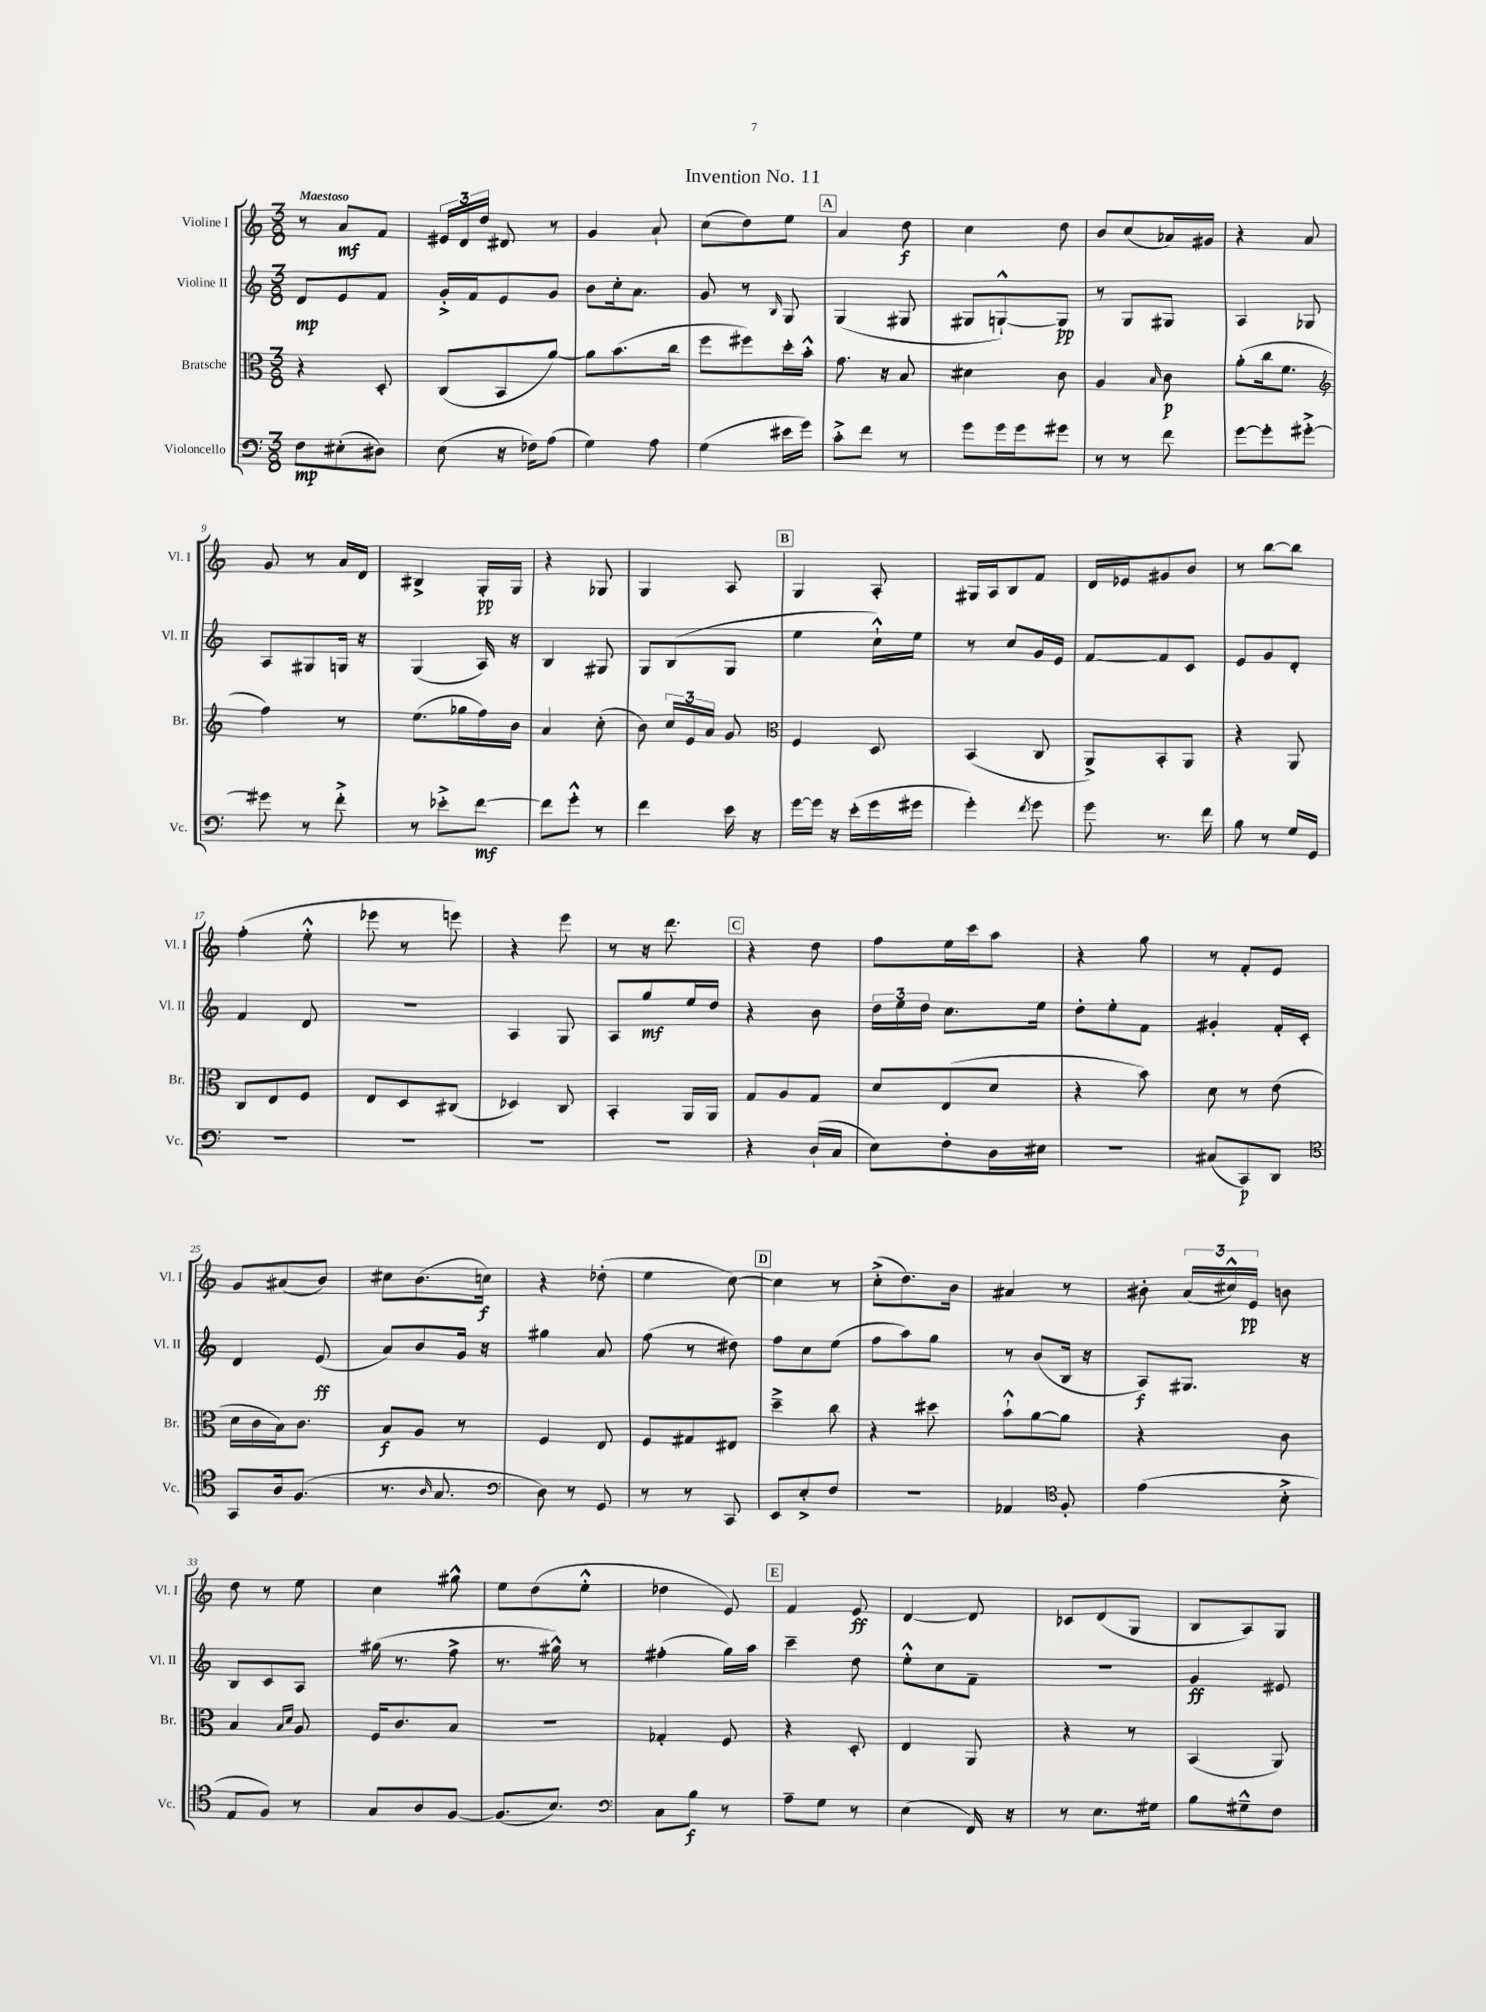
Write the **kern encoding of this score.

**kern	**kern	**kern	**kern
*staff4	*staff3	*staff2	*staff1
*clefF4	*clefC3	*clefG2	*clefG2
*k[]	*k[]	*k[]	*k[]
*M3/8	*M3/8	*M3/8	*M3/8
8F	4r	8d	8r
(8E#'	.	8e	8a
8D#)	8D'	8f	8f
=	=	=	=
(8E	(8C	16g'^	24e#
.	.	.	24d
.	.	16f	.
.	.	.	24dd
16r	8BB	8e	8d#
16F-)	.	.	.
(8A	[8a)	8g	8r
=	=	=	=
4G)	8a]	8b	4g
.	(8.b	16cc'	.
.	.	8.a	.
8A	.	.	8a`
.	16cc	.	.
=	=	=	=
(4G	8ff	8g	(8cc
.	8ff#)	8r	8dd)
.	.	16qqB	.
16e#	16dd'	8G	8ee
16g)	16b'^^	.	.
=	=	=	=
8c'^	8.g	(4G	4a
8f	.	.	.
.	16r	.	.
8r	8B	8G#	8dd
=	=	=	=
8g	4d#	8G#	4cc
16g	.	[8G`^^)	.
16g	.	.	.
8g#	8c	8G]	8dd
=	=	=	=
8r	4A	8r	8b
8r	.	8G	(8cc
.	16qqB	.	.
8f	8c	8G#	16a-)
.	.	.	16g#
=	=	=	=
[8g	(8a'	4A	4r
8g']	16cc	.	.
.	8.f	.	.
[8g#'^	.	8G-	8a
=	=	=	=
*	*clefG2	*	*
8g#]	4ff)	8A	8g
8r	.	8G#	8r
8f'^	8r	16G	16a
.	.	16r	16d
=	=	=	=
8r	(8.ee	(4G	4B#^
8e-'^	.	.	.
.	16gg-	.	.
[8f	16ff)	16A)	16G'
.	16b	16r	16G
=	=	=	=
8f]	4a	4B	4r
8g'^^	.	.	.
8r	(8cc'	8G#	8G-
=	=	=	=
4f	8b)	8G	4G
.	24cc	(8B	.
.	24e	.	.
.	24a	.	.
16e	8g	8G	8A
16r	.	.	.
=	=	=	=
*	*clefC3	*	*
[16g	4F	4ee	4G
16g]	.	.	.
16r	.	.	.
(16e'	.	.	.
16g	8D	16cc`^^)	8A'
16g#	.	16ee	.
=	=	=	=
4g')	(4BB	8r	16G#
.	.	.	16A
.	.	8cc	8B
8qf	.	.	.
8g	8C	16g	8f
.	.	16e	.
=	=	=	=
8g	8AA^)	[8f	16d
.	.	.	16e-
8.r	8BB'	8f]	8g#
.	8AA	8c	8b
16f	.	.	.
=	=	=	=
8B	4r	8e	8r
8r	.	8g	[8bb
16G	8AA	8d'	8bb]
16GG	.	.	.
=	=	=	=
4.r	8C	4f	(4ff'
.	8E	.	.
.	8F	8d	8ee'^^
=	=	=	=
4.r	8E	4.r	8eee-
.	8D	.	8r
.	(8C#	.	8eee)
=	=	=	=
4.r	4D-)	4A	4r
.	8C	8G	8eee
=	=	=	=
4.r	4BB'	8A	8r
.	.	8gg	16r
.	.	.	8.ddd
.	16AA	16ee	.
.	16AA	16dd	.
=	=	=	=
4r	8G	4r	4r
.	8A	.	.
(16D`	8G	8b	8dd
16C	.	.	.
=	=	=	=
8E)	8d	24dd	8ff
.	.	24ee	.
.	.	24dd	.
8F'	(8E	8.cc	16ee
.	.	.	16ccc
16D	8d	.	8aa
16E#	.	16ee	.
=	=	=	=
4.r	4r	8dd'	4r
.	.	8ee'	.
.	8b)	8f	8gg
=	=	=	=
(8C#	8d	4g#'	8r
8CC)	8r	.	8f'
8DD	(8e	16f'	8e
.	.	16c'	.
=	=	=	=
*clefC4	*	*	*
8GG	16d	4d	8g
.	16c	.	.
16A	16B)	.	(8a#
(8.F	8.c	.	.
.	.	(8e	8b)
=	=	=	=
8.r	8B	8a)	8cc#
.	8A	8b	(8.b
16qqA	.	.	.
8.G	.	.	.
.	8r	16g	.
.	.	16r	16cc)
=	=	=	=
*clefF4	*	*	*
8D)	4F	4gg#	4r
8r	.	.	.
8GG	8E	8a	(8dd-'
=	=	=	=
8r	8F	(8ff	4ee
8r	8G#	8r	.
8CC	8E#	8dd#)	[8cc)
=	=	=	=
8EE	4dd~^	8ff	4cc]
8E'^	.	8cc	.
8F	8cc	(8ee	8r
=	=	=	=
4.r	4r	8ff	(8cc'^
.	.	8aa)	8.dd)
.	8dd#	8gg	.
.	.	.	16b
=	=	=	=
4AA-	8b`^^	8r	4a#
.	[8a	(8b	.
*clefC4	*	*	*
8F'	8a]	16B	8r
.	.	16r	.
=	=	=	=
(4e	4r	8A)	8b#'
.	.	8.G#	(24a
.	.	.	24cc#^^)
.	.	.	24e
8B'^	8c	.	8b
.	.	16r	.
=	=	=	=
8E	4B	8B	8dd
8F)	.	8c	8r
.	16qqB	.	.
.	16qqd	.	.
8r	8A	8A	8ee
=	=	=	=
8G	16F	(16gg#	4cc
.	8.c	8.r	.
8A	.	.	.
[8F	8B	8ff^	8gg#^^
=	=	=	=
(8.F]	4.r	8.r	8ee
.	.	.	(8dd
8.B)	.	16gg#^^)	.
.	.	8r	8ee'^^
=	=	=	=
*clefF4	*	*	*
8C	4G-'	(4ff#'	4dd-
8B	.	.	.
8r	8F	16gg)	8e)
.	.	16aa	.
=	=	=	=
8A~	4r	4ccc~	4f
8G	.	.	.
8r	8D'	8dd	8e
=	=	=	=
(4E	4E	8ee'^^	[4d
.	.	8cc	.
16FF)	8AA	8f~	8d]
16r	.	.	.
=	=	=	=
8r	4r	4.r	8c-
8.E	.	.	(8d
.	8r	.	8G
16G#	.	.	.
=	=	=	=
8B	(4BB	4g	8B
8G#~^^	.	.	8A)
8F	8AA)	8e#	8G
==	==	==	==
*-	*-	*-	*-
